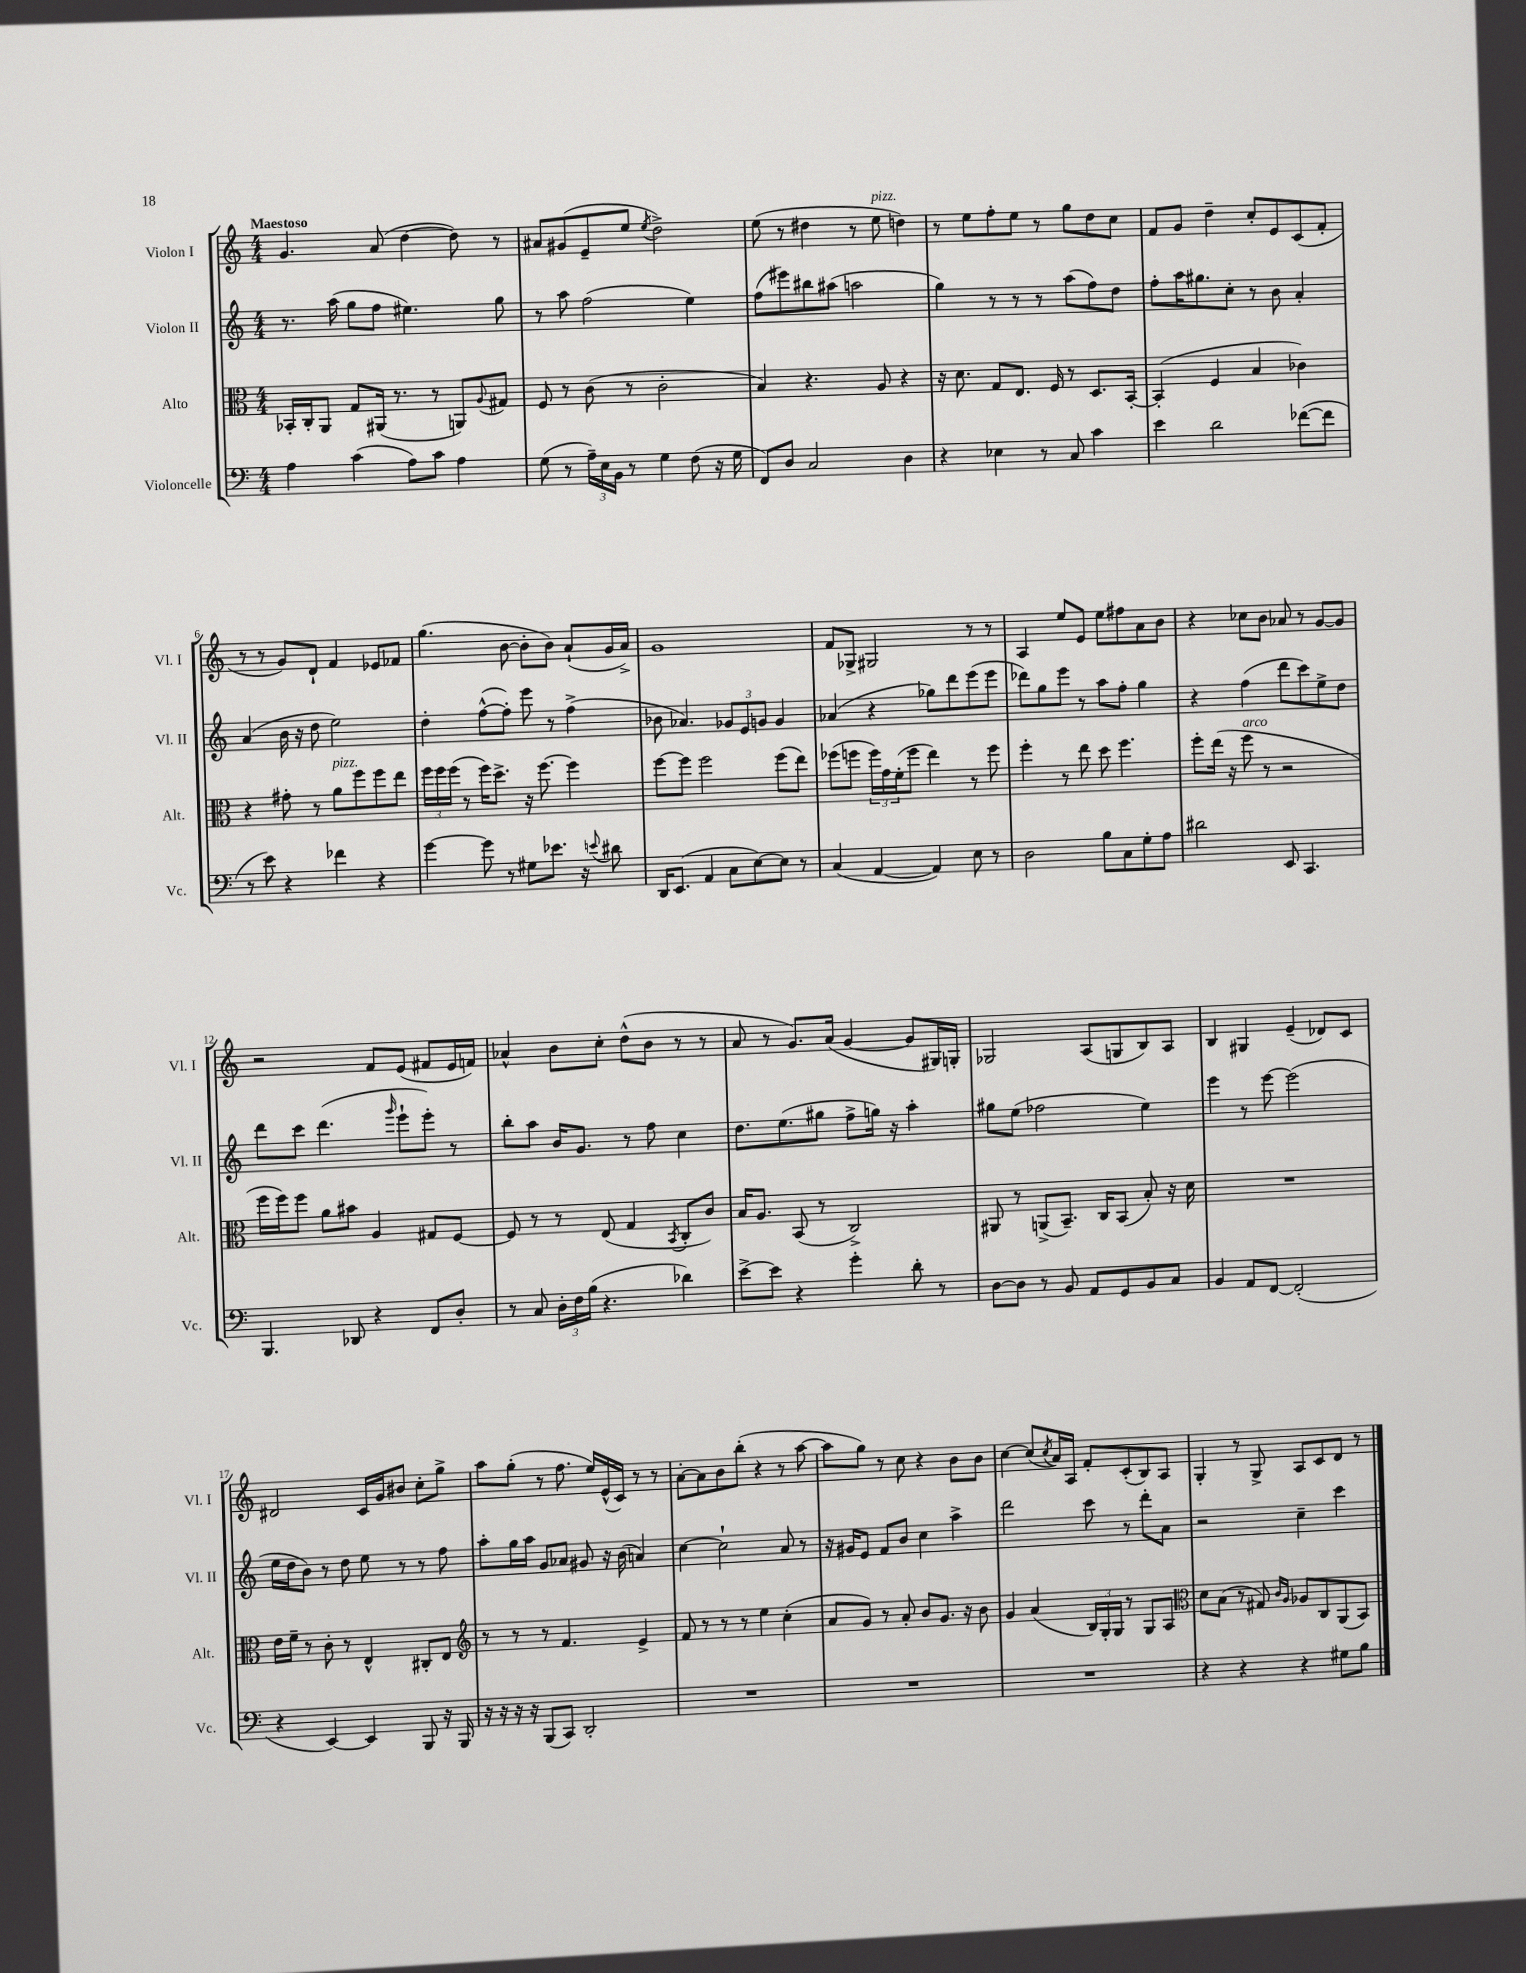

**kern	**kern	**kern	**kern
*staff4	*staff3	*staff2	*staff1
*clefF4	*clefC3	*clefG2	*clefG2
*k[]	*k[]	*k[]	*k[]
*M4/4	*M4/4	*M4/4	*M4/4
4A\	16BB-'/LL	8.r	4.g/
.	16C'/J	.	.
.	8AA/J	.	.
.	.	(16aa\	.
(4c\	8G/L	8gg\L	.
.	(16AA#/Jk	8ff\J	(8a/
.	8.r	.	.
8A\L)	.	4.ee#\)	[4dd\
8c\J	8r	.	.
4A\	8AA/L)	.	8dd\])
.	8qqA/	.	.
.	8G#/J	8gg\	8r
=	=	=	=
(8G\	8F/	8r	8a#/L
8r	8r	8aa\	(8g#/
24A~\LL)	(8c\	(2ff\	8e~/
24E\	.	.	.
24BB\JJ	.	.	.
8r	8r	.	8ee/J
.	.	.	8qee/
4G\	2c'\	.	2dd^\)
(8F\	.	4ee\)	.
16r	.	.	.
16G\	.	.	.
=	=	=	=
8FF/L)	4B/)	(8ff\L	(8ee\
8D/J	.	8eee#\)	8r
2C/	4.r	8bb#\	4dd#\
.	.	(8aa#\J	.
.	.	2aa\	8r
.	8A/	.	8ee\
4D\	4r	.	4dd\)
=	=	=	=
4r	16r	4gg\)	8r
.	8.d\	.	.
.	.	.	8ee\L
4E-\	8G/L	8r	8ff'\
.	8.E/J	8r	8ee\J
8r	.	8r	8r
.	16F/	.	.
8C/	8r	(8aa\L	8gg\L
4c\	8.D/L	8ff\)	8dd\
.	.	8dd\J	8cc\J
.	[16BB'/Jk	.	.
=	=	=	=
4e\	(4BB'/]	8ff'\L	8f/L
.	.	16aa\K	8g/J
.	.	8.gg#\	.
2d\	4F/	.	4dd~\
.	.	8cc'\J	.
.	4B/	8r	8cc'/L
.	.	8b\	8e/
([8f-\L	4c-\)	4a'/	(8c/
8f-\]J	.	.	8f'/J
=	=	=	=
8r	4r	(4a/	8r
8e\)	.	.	8r
4r	8g#'\	16b\	8g/L)
.	.	16r	.
.	8r	8dd\	8d`/J
4f-\	8a\L	2ee\)	4f/
.	8ff\	.	.
4r	8ff\	.	8e-/L
.	8ee\J	.	8f-/J
=	=	=	=
[4g\	24ff\LL	4dd'\	(4.gg\
.	24ff\	.	.
.	(24ff\JJ	.	.
.	8r	.	.
8g\]	16ff\LK)	([8ff^^\L	.
.	8.dd^\J	.	.
8r	.	8ff'\]J)	[8b\
8G#\L	16r	8eee\	8b'\]L
.	[8.ff\	.	.
8.e-\J	.	8r	8b\J)
.	4ff\]	(4ff^\	(8a`/L
16r	.	.	.
8qqe/	.	.	.
8d#\	.	.	16g/L
.	.	.	16a^/JJ)
=	=	=	=
16DD/LK	[8ff\L	8b-\	1g
(8.EE/J	.	.	.
.	8ff\]J	4.a-/)	.
4AA/	2ff\	.	.
8C\L	.	12g-/L	.
.	.	12e/	.
[8E\)	.	.	.
.	.	12g/J	.
8E\]J	(8ff\L	4g/	.
8r	8ee\J)	.	.
=	=	=	=
(4C/	(8ff-\L	(4a-/	8f/L
.	8ff\J	.	8G-^/J
[4AA/	24ff\LL)	4r	2G#/
.	24g\	.	.
.	(24f'\J	.	.
.	8ff\J	.	.
4AA/])	4ee\)	8gg-\L)	.
.	.	8ddd\	.
8E\	8r	(8eee\	8r
8r	8ff\	8eee\J	8r
=	=	=	=
2D\	4ff'\	8ddd-\L)	4A/
.	.	8gg\	.
.	8r	8eee\J	8ee/L
.	8ee\	8r	8e/J
8B\L	8dd\	8aa\L	8ee\L
8C\	4.ff\	8ff'\J	8ff#\
8G'\	.	4gg\	8a\
8A\J	.	.	8b\J
=	=	=	=
2d#\	8ff'\L	4r	4r
.	(16ee\Jk	.	.
.	16r	.	.
.	8ff\	(4ff\	8cc-\L
.	8r	.	8b\J
8EE/	2r	8ddd\L	8a-/
4.CC/	.	8ccc\)	8r
.	.	8ee^\	[8g/L
.	.	8dd\J	8g/]J
=	=	=	=
4.BBB/	16ff\LL	8ddd\L	2r
.	16ff\J)	.	.
.	8ff\J	8ccc\J	.
.	8a\L	(4.ddd\	.
8DD-/	8b#\J	.	.
4r	4A/	.	8f/L
.	.	16qqggg/	.
.	.	8eee`\L	(8e/J
8FF/L	8G#/L	8eee'\J)	8f#/L
8D'/J	[8F/J	8r	16e/L
.	.	.	16f/JJ)
=	=	=	=
8r	8F/]	8bb'\L	4a-^^/
8C/	8r	8aa\J	.
24D'\LL	8r	16b/LK	8b\L
24F\	.	.	.
.	.	8.g/J	.
(24B\JJ	.	.	.
4.r	(8E/	.	8cc'\J
.	4G/	8r	(8dd^^\L
.	.	8ff\	8b\J
.	8qBB/	.	.
4d-\)	8C'/L	4cc\	8r
.	8c/J)	.	8r
=	=	=	=
[8e^\L	16B/LK	8.dd\L	8a/
.	8.A/J	.	.
8e\]J	.	.	8r
.	.	(8.ee\	.
4r	(8BB/	.	8.g/L)
.	8r	8gg#\J	.
.	.	.	(16a/Jk
4g'\	2C^/)	8ff^\L	[4g/
.	.	16gg\Jk)	.
.	.	16r	.
8d'\	.	4aa'\	8g/]L
8r	.	.	16G#/L)
.	.	.	16G'/JJ
=	=	=	=
[8D\L	8AA#/	8gg#\L	2G-/
8D\]J	8r	(8ee\J	.
8r	(8AA^/L	2ff-\	.
8BB/	8.BB~/J)	.	.
8AA/L	.	.	(8A/L
.	16C/LK	.	.
8GG/	(8BB/J	.	8G/
8BB/	8B'/)	4ee\)	8B/)
8C/J	16r	.	8A/J
.	16d\	.	.
=	=	=	=
4BB/	1r	4eee\	4B/
8AA/L	.	8r	4G#/
[8FF/J	.	[8eee\	.
(2FF'/]	.	(2eee\]	(4e~/
.	.	.	8d-/L)
.	.	.	8c/J
=	=	=	=
4r	16e\LL	16ee\LL	2d#/
.	16f~\JJ	16dd\J	.
.	8r	8b\J)	.
[4EE/)	8c'\	8r	.
.	8r	8dd\	.
4EE/]	4E^^/	8ee\	16c/LL
.	.	.	16g/J
.	.	8r	8b#/J
8BBB/	8C#'/L	8r	8cc'\L
16r	8E/J	8ff\	8gg^\J
16BBB/	.	.	.
=	=	=	=
*	*clefG2	*	*
16r	8r	8aa'\L	8aa\L
16r	.	.	.
16r	8r	16gg\L	(8gg'\J
16r	.	16aa\JJ	.
(8BBB/L	8r	8g/L	8r
8CC/J)	4.f/	8a-/J	8.ff\
2DD'/	.	8g#/	.
.	.	.	16ee/LL)
.	.	16r	(16e^^/
.	.	(16b\	16c/JJ)
.	4e^/	4a/)	8r
.	.	.	8r
=	=	=	=
1r	8f/	[4cc\	[8a'\L
.	8r	.	8a\]
.	8r	2cc`\]	8b\
.	8r	.	(8bb'\J
.	4ee\	.	4r
.	(4cc'\	8a/	8r
.	.	8r	[8aa\
=	=	=	=
1r	8a/L	16r	8aa\]L
.	.	16g#/LK	.
.	8g/J)	8e/J	8gg\J)
.	8r	8f/L	8r
.	8a'/	8b/J	8cc\
.	8b/L	4cc\	4r
.	8.g/J	.	.
.	.	4aa^\	8b\L
.	16r	.	.
.	8b\	.	8b\J
=	=	=	=
1r	4g/	2ddd\	[4cc\
.	(4a/	.	(8cc/]L
.	.	.	8qcc/
.	.	.	16a/L)
.	.	.	16A/JJ
.	24B/LL)	8ccc\	8f'/L
.	24G'/	.	.
.	24G/JJ	.	.
.	8r	8r	(8c'/
.	8G/L	8ddd'\L	8B/)
.	8A/J	8a\J	8A/J
=	=	=	=
*	*clefC3	*	*
4r	8d\L	2r	4G'/
.	(8B\J	.	.
4r	8r	.	8r
.	8G#/)	.	8G^/
.	16qqc/LL	.	.
.	16qqA/JJ	.	.
4r	8A-/L	4cc~\	8A/L
.	8C/	.	8c/
8G#\L	(8AA/	4ccc\	8d/J
8B\J	8BB/J)	.	8r
==	==	==	==
*-	*-	*-	*-
